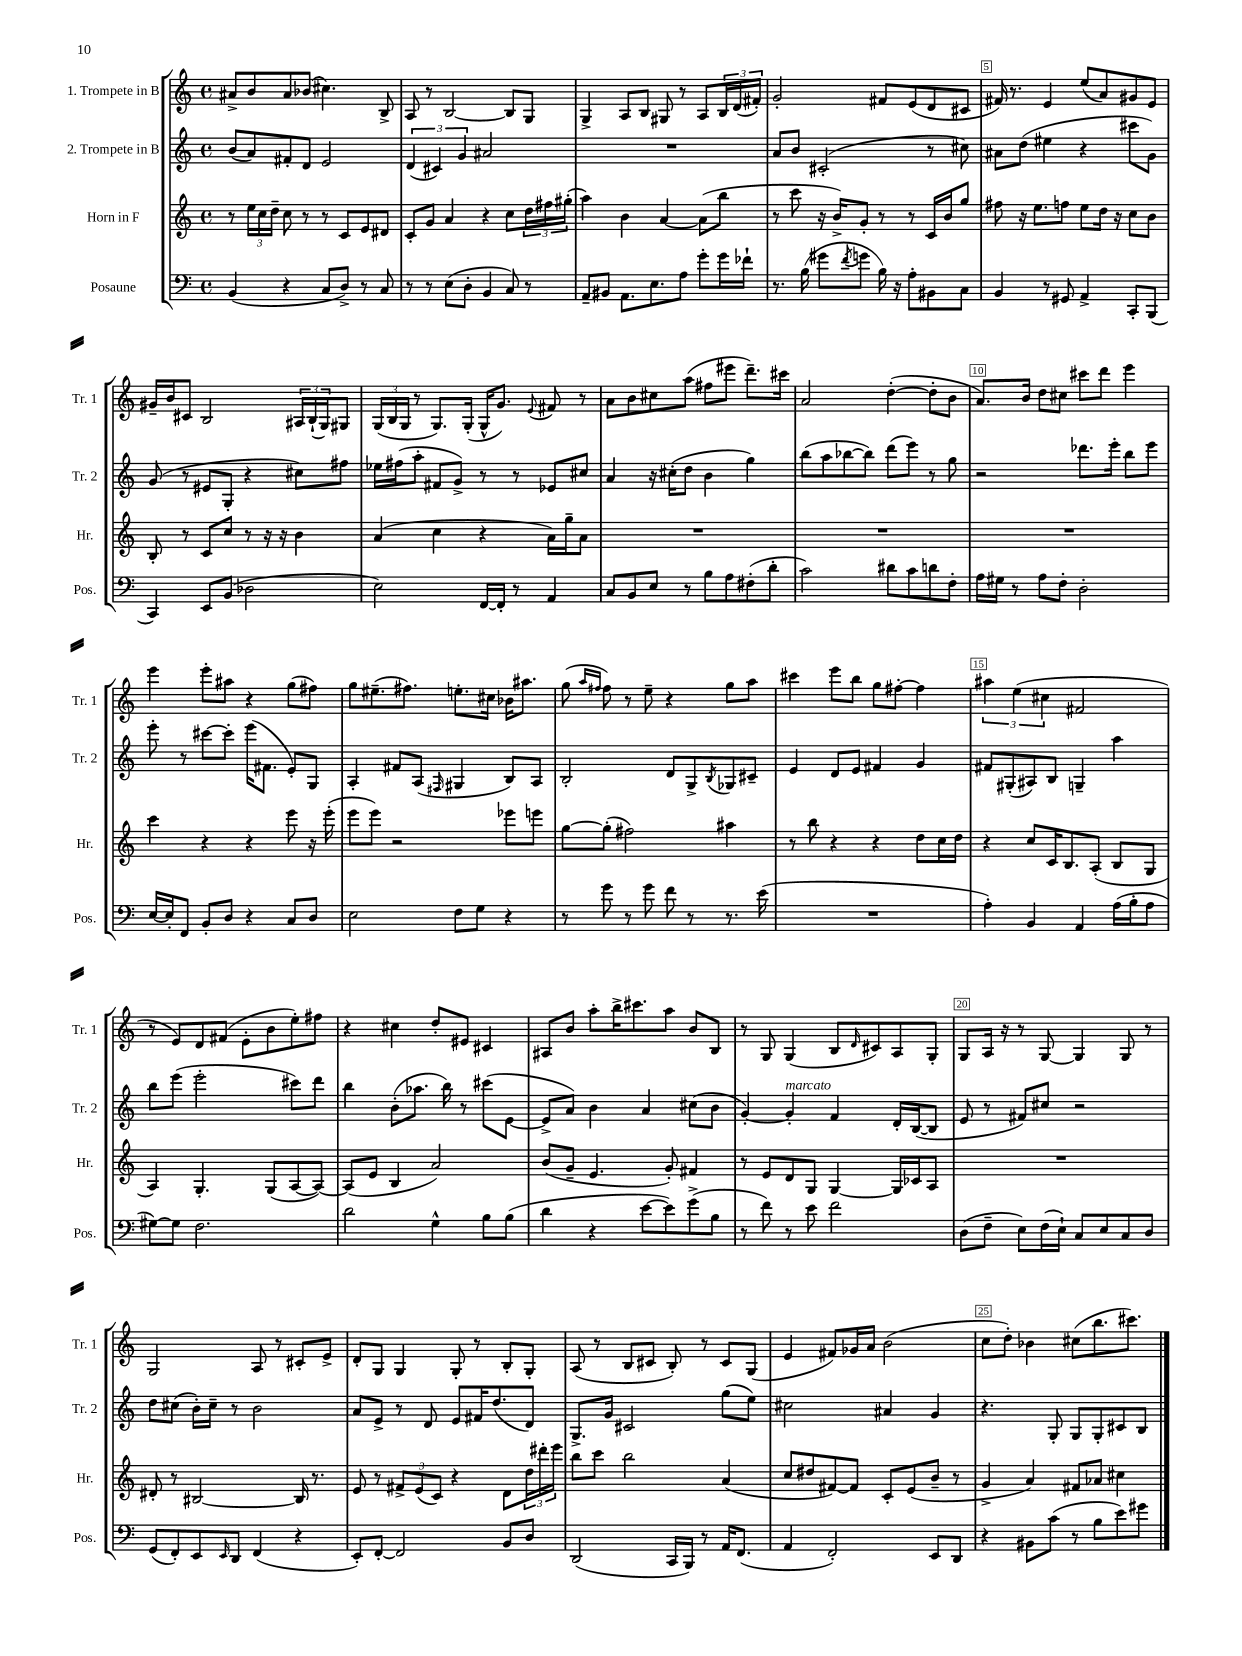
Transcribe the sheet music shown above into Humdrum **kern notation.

**kern	**kern	**kern	**kern
*staff4	*staff3	*staff2	*staff1
*clefF4	*clefG2	*clefG2	*clefG2
*k[]	*k[]	*k[]	*k[]
*M4/4	*M4/4	*M4/4	*M4/4
*met(c)	*met(c)	*met(c)	*met(c)
(4BB/	8r	(8b/L	8a#^/L
.	24ee\LL	8a/)	8b/
.	24cc\	.	.
.	24dd~\JJ	.	.
4r	8cc\	8f#'/	8a#/
.	8r	8d/J	(8b-/J
8C/L	8r	2e/	4.cc#\)
8D^/J)	8c/L	.	.
8r	8e/	.	.
8C/	8d#/J	.	8B^/
=	=	=	=
8r	8c'/L	(6d/	8A/
8r	8g/J	.	8r
.	.	6c#/)	.
(8E\L	4a/	.	[2B/
.	.	6g/	.
8D'\J	.	.	.
4BB/	4r	2a#/	.
8C/)	8cc\L	.	8B/]L
8r	24dd\L	.	8G/J
.	24ff#\	.	.
.	(24gg#'\JJ	.	.
=	=	=	=
8AA~/L	4aa\)	1r	4G^/
8BB#/J	.	.	.
8.AA\L	4b\	.	8A/L
.	.	.	8B/J
8.E\	.	.	.
.	[4a/	.	8G#/
8A\J	.	.	8r
8g'\L	(8a\]L	.	8A/L
16g\L	8bb\J	.	24B/L
.	.	.	(24d/
16f-`\JJ	.	.	.
.	.	.	24f#'/JJ)
=	=	=	=
8.r	8r	8a/L	2g'/
.	8ccc\	8b/J	.
(16B\	.	.	.
8g#\L	16r	(2c#'/	.
.	16b^/LK)	.	.
8qf/	.	.	.
8g\J	8g'/J	.	.
16B\)	8r	.	8f#/L
16r	.	.	.
8A'\L	8r	.	(8e/
8BB#\	16c/LL	8r	8d/
.	16b/J	.	.
8C\J	8gg/J	8cc#\)	8c#/J
=	=	=	=
4BB/	8ff#\	8a#\L	16f#/)
.	.	.	8.r
.	16r	(8dd\J	.
.	8.ee\L	.	.
8r	.	4ee#\	4e/
8GG#/	8ff\J	.	.
4AA^/	8ee\L	4r	(8ee/L
.	16dd\Jk	.	8a/)
.	16r	.	.
8CC'/L	8cc\L	8ccc#\L	8g#/
(8BBB/J	8b\J	8g\J)	8e/J
=	=	=	=
4CC/)	8B'/	(8g/	16g#~/LL
.	.	.	16b/J
.	8r	8r	8c#/J
8EE/L	8c/L	8e#/L	2B/
(8BB/J	8cc/J	8G'/J	.
2D-\	8r	4r	.
.	16r	.	.
.	16r	.	.
.	4b\	8cc#\L)	24A#/LL
.	.	.	(24B`/
.	.	.	24G/J)
.	.	8ff#\J	8G#/J
=	=	=	=
2E\)	(4a/	16ee-\LL	(24G/LL
.	.	.	24B/
.	.	(16ff#\J	.
.	.	.	24G/JJ
.	.	8aa'\J	8r
.	4cc\	8f#/L	8.G/L)
.	.	8g^/J)	.
.	.	.	(16G'/Jk
[16FF/LL	4r	8r	16G^^/LK
16FF'/]JJ	.	.	8.g/J)
8r	.	8r	.
.	.	.	8qqe/
4AA/	16a\LL)	8e-/L	8f#/
.	16gg~\J	.	.
.	8a\J	8cc#/J	8r
=	=	=	=
8C/L	1r	4a/	8a\L
8BB/	.	.	8b\
8E/J	.	16r	8cc#\
.	.	(16cc#'\LK	.
8r	.	8dd\J	(8aa\J
8B\L	.	4b\	8ff#\L
8A\	.	.	8eee#\J
(8F#'\	.	4gg\)	8.ddd~\L)
8d'\J	.	.	.
.	.	.	16ccc#\Jk
=	=	=	=
2c\)	1r	(8bb\L	2a/
.	.	8aa\	.
.	.	[8bb-\	.
.	.	8bb-\]J)	.
8d#\L	.	(8ddd\L	([4dd'\
8c\	.	8eee\J)	.
8d\	.	8r	8dd'\]L
8F'\J	.	8gg\	8b\J
=	=	=	=
16A\LL	1r	2r	8.a/L)
16G#\JJ	.	.	.
8r	.	.	.
.	.	.	16b/Jk
8A\L	.	.	8dd\L
8F'\J	.	.	8cc#\J
2D'\	.	8.ddd-\L	8ccc#\L
.	.	.	8ddd\J
.	.	16eee'\Jk	.
.	.	8bb\L	4eee\
.	.	8eee\J	.
=	=	=	=
[16E/LL	4ccc\	8eee'\	4eee\
16E'/]J	.	.	.
8FF/J	.	8r	.
8BB'/L	4r	[8ccc#\L	8eee'\L
8D/J	.	8ccc#'\]J	8aa#\J
4r	4r	(16eee\LK	4r
.	.	8.f#\J	.
8C/L	8eee\	8e'/L)	(8gg\L
8D/J	16r	8G/J	8ff#\J)
.	(16eee'\	.	.
=	=	=	=
2E\	8eee\L	4A'/	8gg\L
.	8eee\J)	.	(8.ee#~\
.	2r	8f#/L	.
.	.	.	8.ff#\J)
.	.	(8A/J	.
.	.	16qqF#/	.
8F\L	.	4G#/	8.ee'\L
8G\J	.	.	.
.	.	.	16cc#\Jk
4r	8eee-\L	8B/L)	16b-\LK
.	.	.	8.aa#\J
.	8eee\J	8A/J	.
=	=	=	=
8r	[8gg\L	2B'/	(8gg\
.	.	.	16qqaa/LL
.	.	.	16qqff#/JJ
8g\	(8gg'\]J	.	8ff#\)
8r	2ff#\)	.	8r
8g\	.	.	8ee~\
8f\	.	8d/L	4r
8r	.	8G^/	.
.	.	8qB/	.
8.r	4aa#\	8G-/	8gg\L
.	.	8c#~/J	8aa\J
(16e\	.	.	.
=	=	=	=
1r	8r	4e/	4ccc#\
.	8bb\	.	.
.	4r	8d/L	8eee\L
.	.	8e/J	8bb\J
.	4r	4f#/	8gg\L
.	.	.	[8ff#'\J
.	8dd\L	4g/	4ff#\]
.	16cc\L	.	.
.	16dd\JJ	.	.
=	=	=	=
4A'\)	4r	8f#/L	6aa#\
.	.	(8G#'/	.
.	.	.	(6ee\
4BB/	8cc/L	8A#/)	.
.	.	.	6cc#\
.	16c/K	8B/J	.
.	8.B/	.	.
4AA/	.	4G~/	2f#/
.	(8A'/J	.	.
(16A\LL	8B/L	4aa\	.
16B'\J	.	.	.
8A\J	8G/J	.	.
=	=	=	=
[8G#\L)	4A/)	8bb\L	8r
8G#\]J	.	(8eee\J	8e/L)
2.F\	4.G'/	2eee'\	8d/
.	.	.	(8f#/J
.	.	.	8e'\L
.	(8G/L	.	8b\
.	[8A/	8ccc#\L)	8ee'\)
.	8A/_J)	8ddd\J	8ff#\J
=	=	=	=
2d\	(8A/]L	4bb\	4r
.	8e/J	.	.
.	4B/	(8b'\L	4cc#\
.	.	8.aa-\J	.
4G^^\	2a/)	.	8dd'/L
.	.	16bb\)	.
.	.	8r	8e#/J
8B\L	.	(8ccc#\L	4c#/
(8B\J	.	[8e\J	.
=	=	=	=
4d\	(8b/L	8e^/]L	8A#/L
.	8g~/J	8a/J)	8b/J
4r	4.e/	4b\	8aa'\L
.	.	.	16bb^\K
.	.	.	8.ccc#\
[8e\L	.	4a/	.
8e\])	8g'/)	.	8aa\J
(8g^\	4f#/	(8cc#\L	8b/L
8B\J	.	8b\J	8B/J
=	=	=	=
8r	8r	[4g'/)	8r
8f\)	8e/L	.	8G/
8r	8d/	4g'/]	(4G/
8e\	8G/J	.	.
2f\	[4G/	4f/	8B/L
.	.	.	16qqd/
.	.	.	8c#/)
.	16G/]LL	16d'/LL	8A/
.	16c-/J	([16B/J	.
.	8A/J	8B/]J	8G'/J
=	=	=	=
(8D\L	1r	8e/	8G/L
8F~\J	.	8r	16A/Jk
.	.	.	16r
8E\L)	.	8f#/L)	8r
(16F\L	.	8cc#/J	[8G/
16E`\JJ)	.	.	.
8C/L	.	2r	4G/]
8E/	.	.	.
8C/	.	.	8G/
8D/J	.	.	8r
=	=	=	=
(8GG/L	8d#'/	8dd\L	2G/
8FF'/)	8r	(8cc#\J	.
8EE/	[2B#/	16b'\LL)	.
.	.	16cc#~\JJ	.
16qqEE/	.	.	.
8DD/J	.	8r	.
(4FF/	.	2b\	8A/
.	.	.	8r
4r	16B#/]	.	8c#'/L
.	8.r	.	.
.	.	.	8e^/J
=	=	=	=
8EE'/L)	8e/	8a/L	8d'/L
[8FF'/J	8r	8e^/J	8G/J
2FF/]	12f#^/L	8r	4G/
.	(12e/	.	.
.	.	8d/	.
.	12c/J)	.	.
.	4r	8e/L	8G'/
.	.	16f#/K	8r
.	.	(8.dd/	.
8BB/L	8d\L	.	8B'/L
8D/J	24dd\L	8d/J)	8G'/J
.	24ddd#'\	.	.
.	24eee\JJ	.	.
=	=	=	=
(2DD/	8bb\L	8.G^/L	(8A/
.	8ccc\J	.	8r
.	.	16g/Jk	.
.	2bb\	2c#/	8B/L
.	.	.	8c#/J
16CC/LL	.	.	8B'/)
16BBB/JJ)	.	.	.
8r	.	.	8r
16AA/LK	(4a/	(8gg\L	8c#/L
(8.FF/J	.	.	.
.	.	8ee\J)	(8G/J
=	=	=	=
4AA/	8cc/L	2cc#\	4e/
.	8dd#/	.	.
2FF'/)	[8f#/)	.	8f#/L)
.	8f#/]J	.	16g-/L
.	.	.	16a/JJ
.	8c'/L	4a#/	(2b\
.	(8e/	.	.
8EE/L	8b~/J	4g/	.
8DD/J	8r	.	.
=	=	=	=
4r	4g^/	4.r	8cc\L
.	.	.	8dd'\J)
8BB#\L	4a/)	.	4b-\
(8c\J	.	8G'/	.
8r	8f#/L	8G/L	(8cc#\L
8B\L	8a-/J	8G'/	8.bb\
8e\)	4cc#\	8c#/	.
.	.	.	8.ccc#\J)
8g#\J	.	8B/J	.
==	==	==	==
*-	*-	*-	*-
